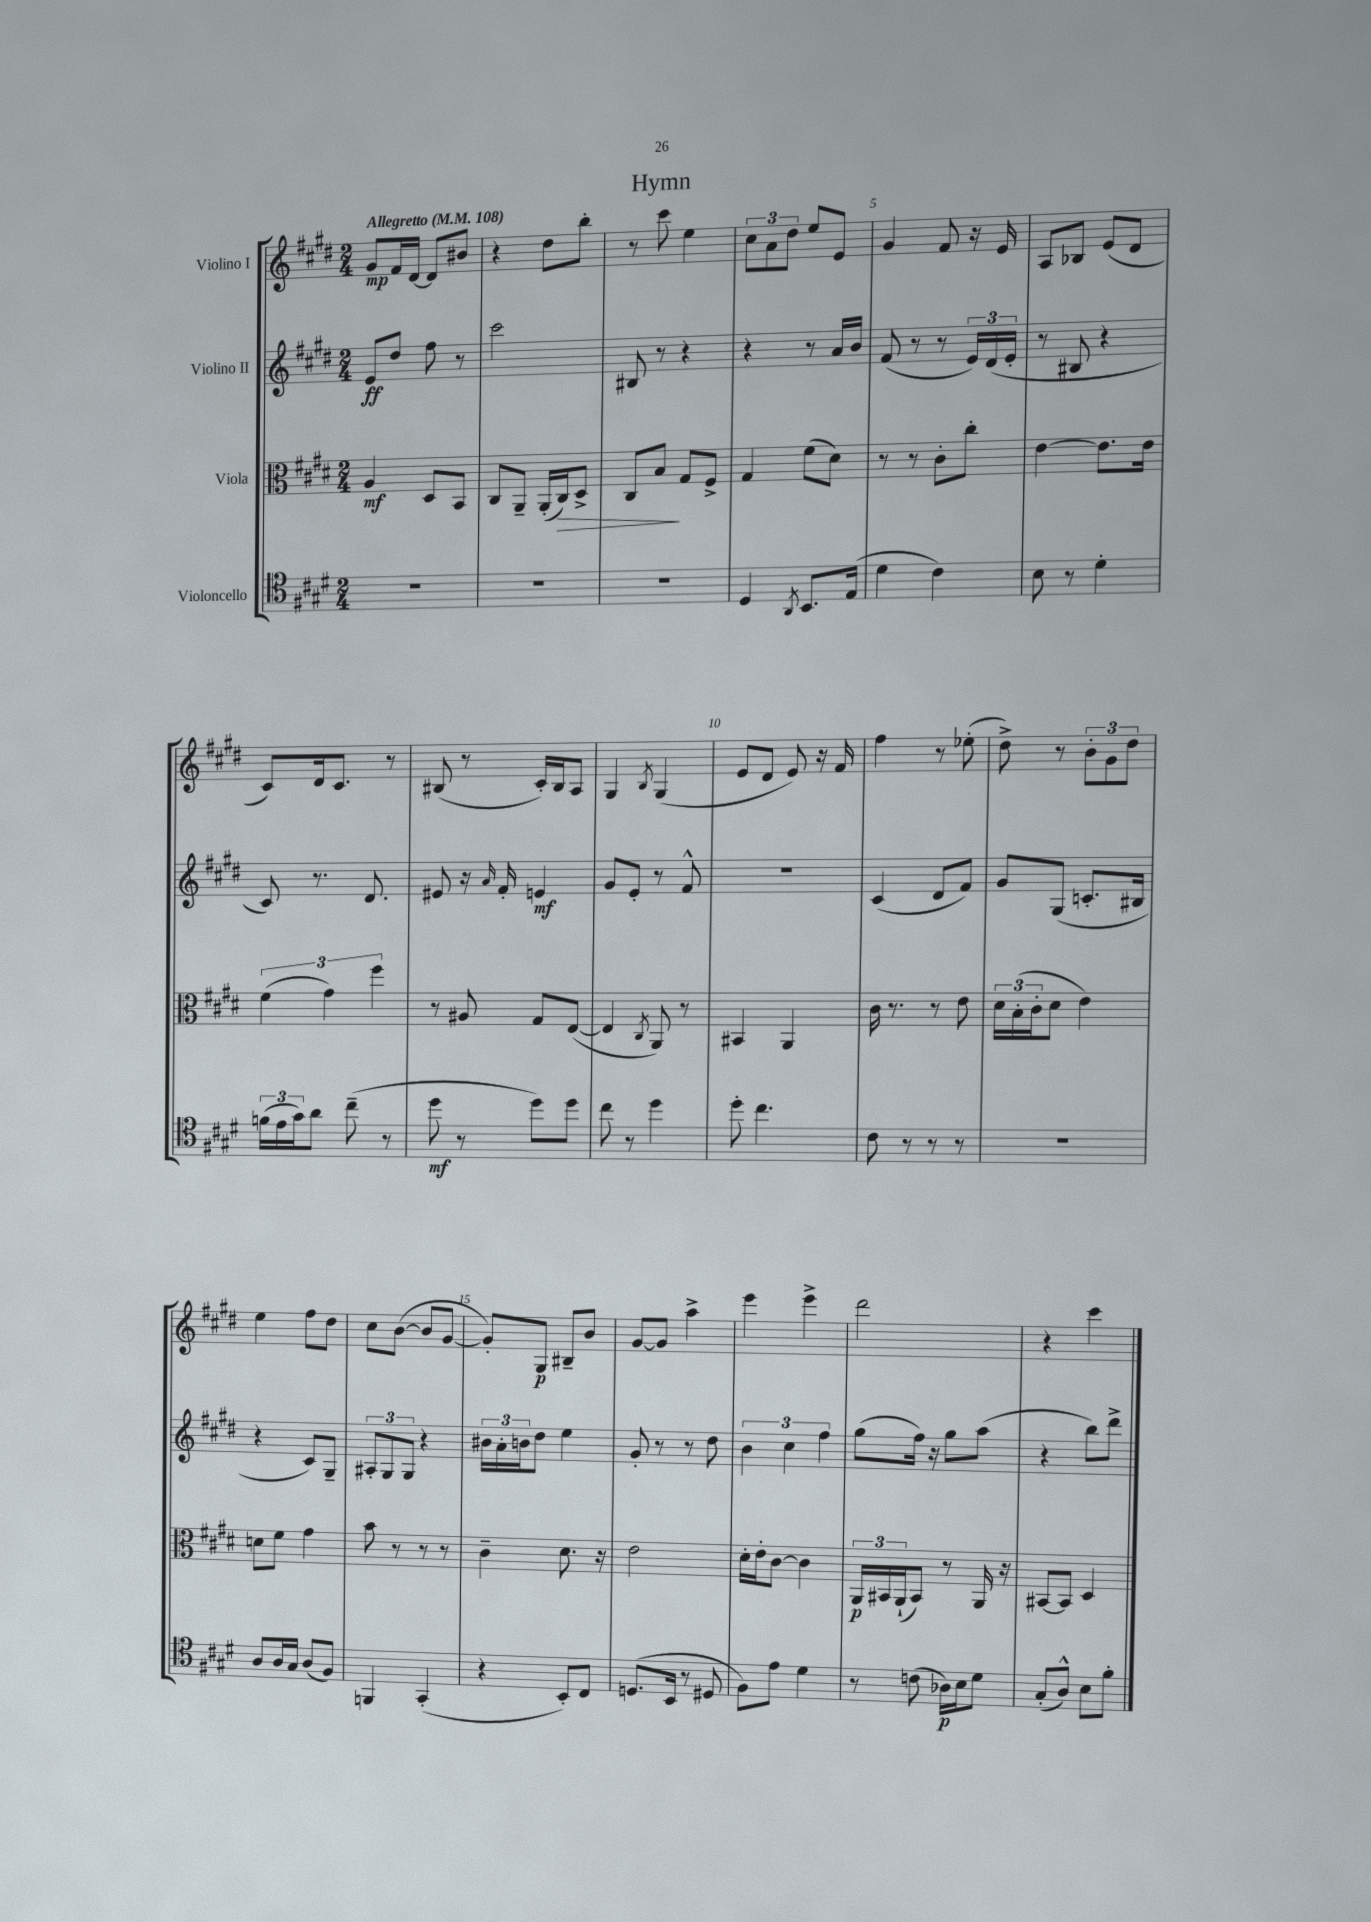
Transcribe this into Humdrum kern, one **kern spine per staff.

**kern	**kern	**kern	**kern
*staff4	*staff3	*staff2	*staff1
*clefC4	*clefC3	*clefG2	*clefG2
*k[f#c#g#d#]	*k[f#c#g#d#]	*k[f#c#g#d#]	*k[f#c#g#d#]
*M2/4	*M2/4	*M2/4	*M2/4
*MM108	*MM108	*MM108	*MM108
2r	4A	8e	8g#
.	.	8dd#	16f#
.	.	.	[16d#
.	8D#	8ff#	8d#]
.	8BB	8r	8b#
=	=	=	=
2r	8C#	2ccc#	4r
.	8AA~	.	.
.	(16AA'	.	8dd#
.	16C#)	.	.
.	8D#^	.	8bb'
=	=	=	=
2r	8C#	8B#	8r
.	8B	8r	8ccc#
.	8G#	4r	4ee
.	8F#^	.	.
=	=	=	=
4D#	4G#	4r	12cc#
.	.	.	12a
.	.	.	12dd#
8qAA	.	.	.
8.BB	(8f#	8r	8ee
.	8d#)	16a	8e
(16E	.	16b	.
=	=	=	=
4d#	8r	(8f#	4g#
.	8r	8r	.
4c#)	8c#'	8r	8f#
.	8cc#'	24e)	16r
.	.	(24d#	.
.	.	.	16e
.	.	24e'	.
=	=	=	=
8B	[4e	8r	8A
8r	.	8B#	8B-
4d#'	8.e]	4r	(8e
.	.	.	8d#
.	16e	.	.
=	=	=	=
(24f	(6f#	8c#)	8c#)
24e	.	.	.
24g#)	.	.	.
8a	.	8.r	16d#
.	6g#)	.	.
.	.	.	8.c#
(8cc#~	.	.	.
.	.	8.d#	.
.	6ff#	.	.
8r	.	.	8r
=	=	=	=
8dd#	8r	8e#	(8B#
8r	8A#	16r	8r
.	.	16qqa	.
.	.	16f#'	.
8dd#)	8G#	4e	16c#')
.	.	.	16B#
8dd#	([8E	.	8A
=	=	=	=
8cc#	4E]	8g#	4G#
8r	.	8e'	.
.	8qC#	.	8qB
4dd#	8AA)	8r	(4G#
.	8r	8f#^^	.
=	=	=	=
8dd#'	4BB#	2r	8e
4.cc#	.	.	8d#
.	4AA	.	8e)
.	.	.	16r
.	.	.	16f#
=	=	=	=
8c#	16c#	(4c#	4ff#
.	8.r	.	.
8r	.	.	.
8r	8r	8d#	8r
8r	8e	8f#)	(8ee-'
=	=	=	=
2r	24d#	8g#	8dd#^)
.	(24B'	.	.
.	24c#'	.	.
.	8d#	(8G#	8r
.	4e)	8.c'	12b'
.	.	.	12g#
.	.	.	12dd#
.	.	16B#	.
=	=	=	=
8A	8d	4r	4ee
16A	8f#	.	.
16G#	.	.	.
(8A	4g#	8c#)	8ff#
8F#)	.	8G#~	8dd#
=	=	=	=
4FF	8b	12A#'	8cc#
.	.	12G#	.
.	8r	.	([8b
.	.	12G#	.
(4GG#'	8r	4r	8b]
.	8r	.	[8g#
=	=	=	=
4r	4c#~	24b#	8g#'])
.	.	24a'	.
.	.	24b	.
.	.	8dd#	8G#
8BB')	8.d#	4ee	8B#~
8C#	.	.	8b
.	16r	.	.
=	=	=	=
(8.D	2e	8g#'	[8g#
.	.	8r	8g#]
16BB	.	.	.
8r	.	8r	4aa^
8D#	.	8dd#	.
=	=	=	=
8F#)	16d#'	6b	4eee
.	16e'	.	.
8e	[8c#	.	.
.	.	6cc#	.
4d#	4c#]	.	4eee^
.	.	6ff#	.
=	=	=	=
8r	24AA	(8gg#	2ddd#
.	24BB#	.	.
.	(24AA`	.	.
(8c	8BB#)	16ff#)	.
.	.	16r	.
16A-)	8r	8gg#	.
16B	.	.	.
8d#	16AA	(8aa	.
.	16r	.	.
=	=	=	=
(8G#'	[8BB#	4r	4r
8A^^)	8BB#]	.	.
8B	4D#	8bb)	4ccc#
8f#'	.	8ddd#^	.
==	==	==	==
*-	*-	*-	*-
